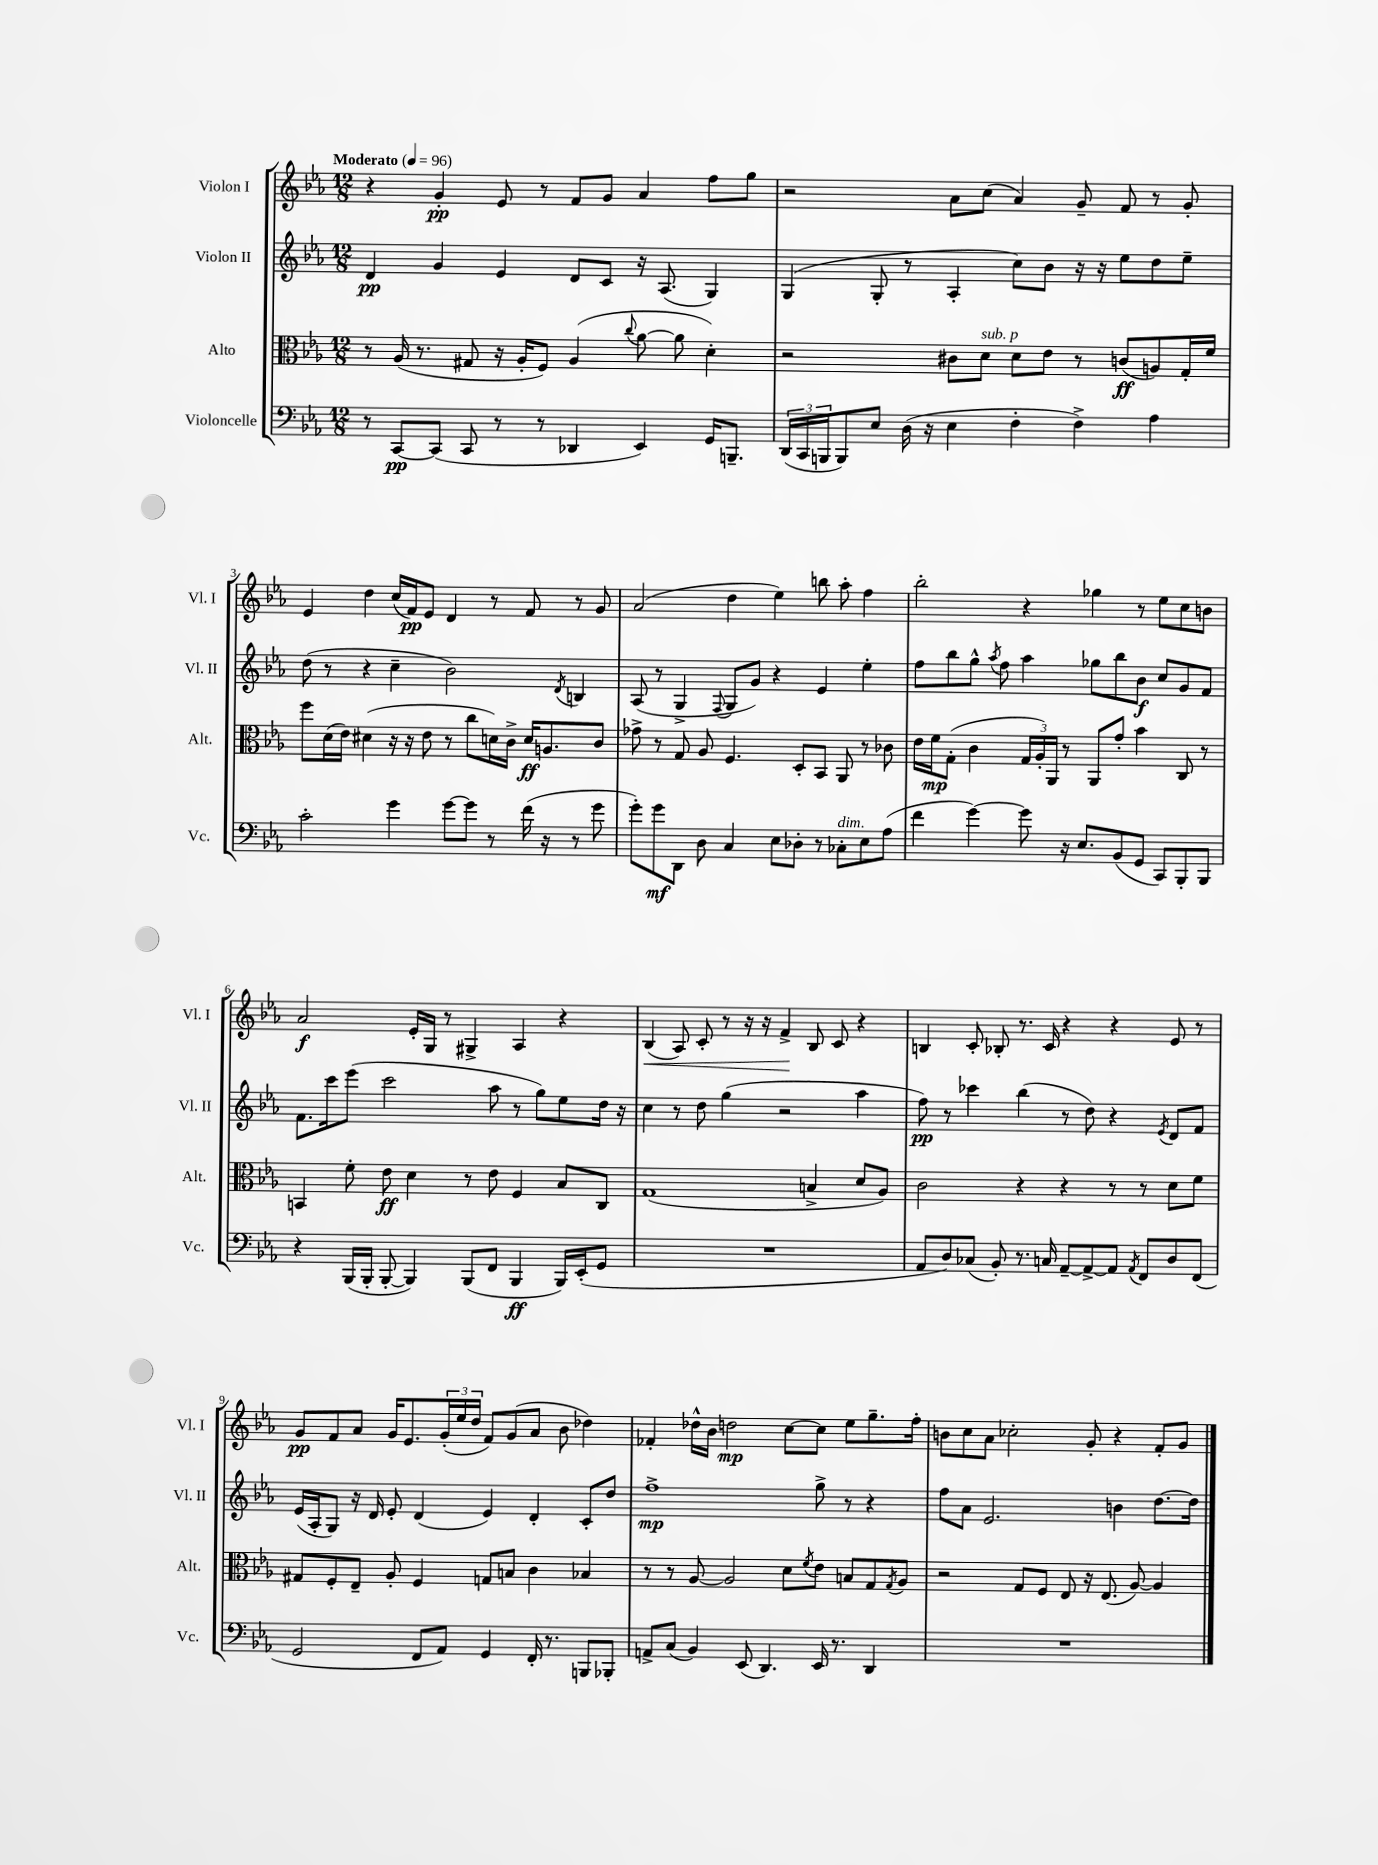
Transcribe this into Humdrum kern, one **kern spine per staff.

**kern	**kern	**kern	**kern
*staff4	*staff3	*staff2	*staff1
*clefF4	*clefC3	*clefG2	*clefG2
*k[b-e-a-]	*k[b-e-a-]	*k[b-e-a-]	*k[b-e-a-]
*M12/8	*M12/8	*M12/8	*M12/8
*MM96	*MM96	*MM96	*MM96
8r	8r	4d/	4r
[8CC/L	(16A-/	.	.
.	8.r	.	.
(8CC/]J	.	4g/	4g'/
8CC/	8G#/	.	.
8r	16r	4e-/	8e-/
.	16A-'/LK	.	.
8r	8F/J)	.	8r
4DD-/	(4A-/	8d/L	8f/L
.	.	8c/J	8g/J
.	8qqcc/	.	.
4EE-/)	[8a-\	16r	4a-/
.	.	(8.A-/	.
.	8a-\]	.	.
16GG/LK	4d'\)	4G/)	8ff\L
8.BBB~/J	.	.	.
.	.	.	8gg\J
=	=	=	=
(24DD/LL	2r	(4G/	2r
24CC/	.	.	.
24BBB/J	.	.	.
8BBB/)	.	.	.
8E-/J	.	8G'/	.
(16D\	.	8r	.
16r	.	.	.
4E-\	8c#\L	4A-'/	8a-\L
.	8d\J	.	(8cc\J
4F'\	8d\L	8cc\L)	4a-/)
.	8e-\J	8b-\J	.
4F^\)	8r	16r	8g~/
.	.	16r	.
.	(8c/L	8ee-\L	8f/
4A-\	8A/)	8dd\	8r
.	16G'/L	8ee-~\J	8g'/
.	16f/JJ	.	.
=	=	=	=
2c'\	8ff\L	(8dd\	4e-/
.	(16d\L	8r	.
.	16e-\JJ)	.	.
.	(4d#\	4r	4dd\
4g\	16r	4cc~\	(16cc/LL
.	16r	.	16f/J)
.	8e-\	.	8e-/J
[8g\L	8r	2b-\)	4d/
8g\]J	8cc\L	.	.
8r	16d\L)	.	8r
.	16c^\JJ	.	.
(16f\	16d/LK	.	8f/
16r	8.A/	.	.
.	.	8qd/	.
8r	.	4B/	8r
8g\	8c/J	.	8g/
=	=	=	=
8g'\L)	8g-^\	(8A-/	(2a-/
8g\	8r	8r	.
8DD\J	8G/	4G^/	.
8D\	8A-/	.	.
.	.	8qqF/	.
4C/	4.F/	8G/L	4dd\
.	.	8g/J)	.
8E-\L	.	4r	4ee-\)
8D-'\J	8D'/L	.	.
8r	8BB-/J	4e-/	8bb\
8C-'\L	8AA-/	.	8aa-'\
8E-\	8r	4ee-'\	4ff\
(8A-\J	8c-\	.	.
=	=	=	=
4f\	16e-\LL	8ff\L	2bb-'\
.	16f\J	.	.
.	(8G'\J	8bb-\	.
[4g\)	4c\	8gg^^\J	.
.	.	8qaa-/	.
.	.	8ff\	.
8g\]	24G/LL	4aa-\	4r
.	24A-'/)	.	.
.	24AA-/JJ	.	.
16r	8r	.	.
8.E-/L	.	.	.
.	8AA-/L	8gg-\L	4gg-\
(8BB-/	8g'/J	8bb-\	.
8GG/J	4b-\	8b-\J	8r
8CC/L)	.	8cc/L	8ee-\L
8BBB-'/	8C/	8g/	8cc\
8BBB-/J	8r	8f/J	8b\J
=	=	=	=
4r	4BB/	8.f\L	2a-/
.	.	16ccc\k	.
(16BBB-/LL	8f'\	(8eee-\J	.
16BBB-'/JJ	.	.	.
[8BBB-'/	8e-\	2ccc\	.
4BBB-/])	4d\	.	16e-'/LL
.	.	.	16G/JJ
.	.	.	8r
(8BBB-/L	8r	.	4G#^/
8FF/J	8e-\	8aa-\	.
4BBB-/	4F/	8r	4A-/
.	.	8gg\L)	.
16BBB-/LL)	8B-/L	8ee-\	4r
(16EE-'/J	.	.	.
8GG/J	8C/J	16dd\Jk	.
.	.	16r	.
=	=	=	=
1.r	(1G	4cc\	(4B-/
.	.	8r	8A-/)
.	.	8dd\	8c'/
.	.	(4gg\	8r
.	.	.	16r
.	.	.	16r
.	.	2r	4f^/
.	4B^/	.	8B-/
.	.	.	8c/
.	8d/L	4aa-\	4r
.	8A-/J)	.	.
=	=	=	=
8AA-/L	2c\	8ff\)	4B/
8D/)	.	8r	.
(8C-/J	.	4ccc-\	8c'/
8BB-'/)	.	.	8B-'/
8.r	4r	(4bb-\	8.r
16C/	.	.	16c/
[8AA-~/L	4r	8r	4r
8AA-^/_	.	8dd\)	.
8AA-/]J	8r	4r	4r
8qAA-/	.	.	.
8FF/L	8r	.	.
.	.	8qe-/	.
8D/	8d\L	8d/L	8e-/
(8FF/J	8f\J	8f/J	8r
=	=	=	=
2GG/	8G#/L	(16e-/LL	8g/L
.	.	16A-'/J	.
.	8F'/	8G/J)	8f/
.	8E-~/J	16r	8a-/J
.	.	16d/	.
.	8A-'/	8e-'/	16g/LK
.	.	.	8.e-/
8FF/L	4F/	(4d/	.
8AA-/J)	.	.	(24g'/L
.	.	.	24ee-/
.	.	.	24dd/JJ
4GG/	8G/L	4e-/)	8f/L)
.	8B/J	.	(8g/
16FF'/	4c\	4d'/	8a-/J
8.r	.	.	.
.	.	.	8b-\
8BBB/L	4B-/	8c'/L	4dd-\)
8BBB-'/J	.	8dd/J	.
=	=	=	=
8AA^/L	8r	1ff^	4f-'/
(8C/J	8r	.	.
4BB-/)	[8A-/	.	16dd-^^\LL
.	.	.	16b-\JJ
.	2A-/]	.	2dd\
(8EE-/	.	.	.
4.DD/)	.	.	.
.	8d\L	.	[8cc\L
.	8qf/	.	.
16EE-/	8e-\J	8gg^\	8cc\]J
8.r	.	.	.
.	8B/L	8r	8ee-\L
4DD/	8G/	4r	8.gg~\
.	8qG/	.	.
.	8A-/J	.	.
.	.	.	16ff'\Jk
=	=	=	=
1.r	2r	8ff\L	8b\L
.	.	8a-\J	8cc\
.	.	2.e-/	8a-\J
.	.	.	2cc-'\
.	8G/L	.	.
.	8F/J	.	.
.	8E-/	.	.
.	16r	.	8g'/
.	(8.E-/	.	.
.	.	4b\	4r
.	[8A-/)	.	.
.	4A-/]	[8.dd\L	8f'/L
.	.	.	8g/J
.	.	16dd\]Jk	.
==	==	==	==
*-	*-	*-	*-
